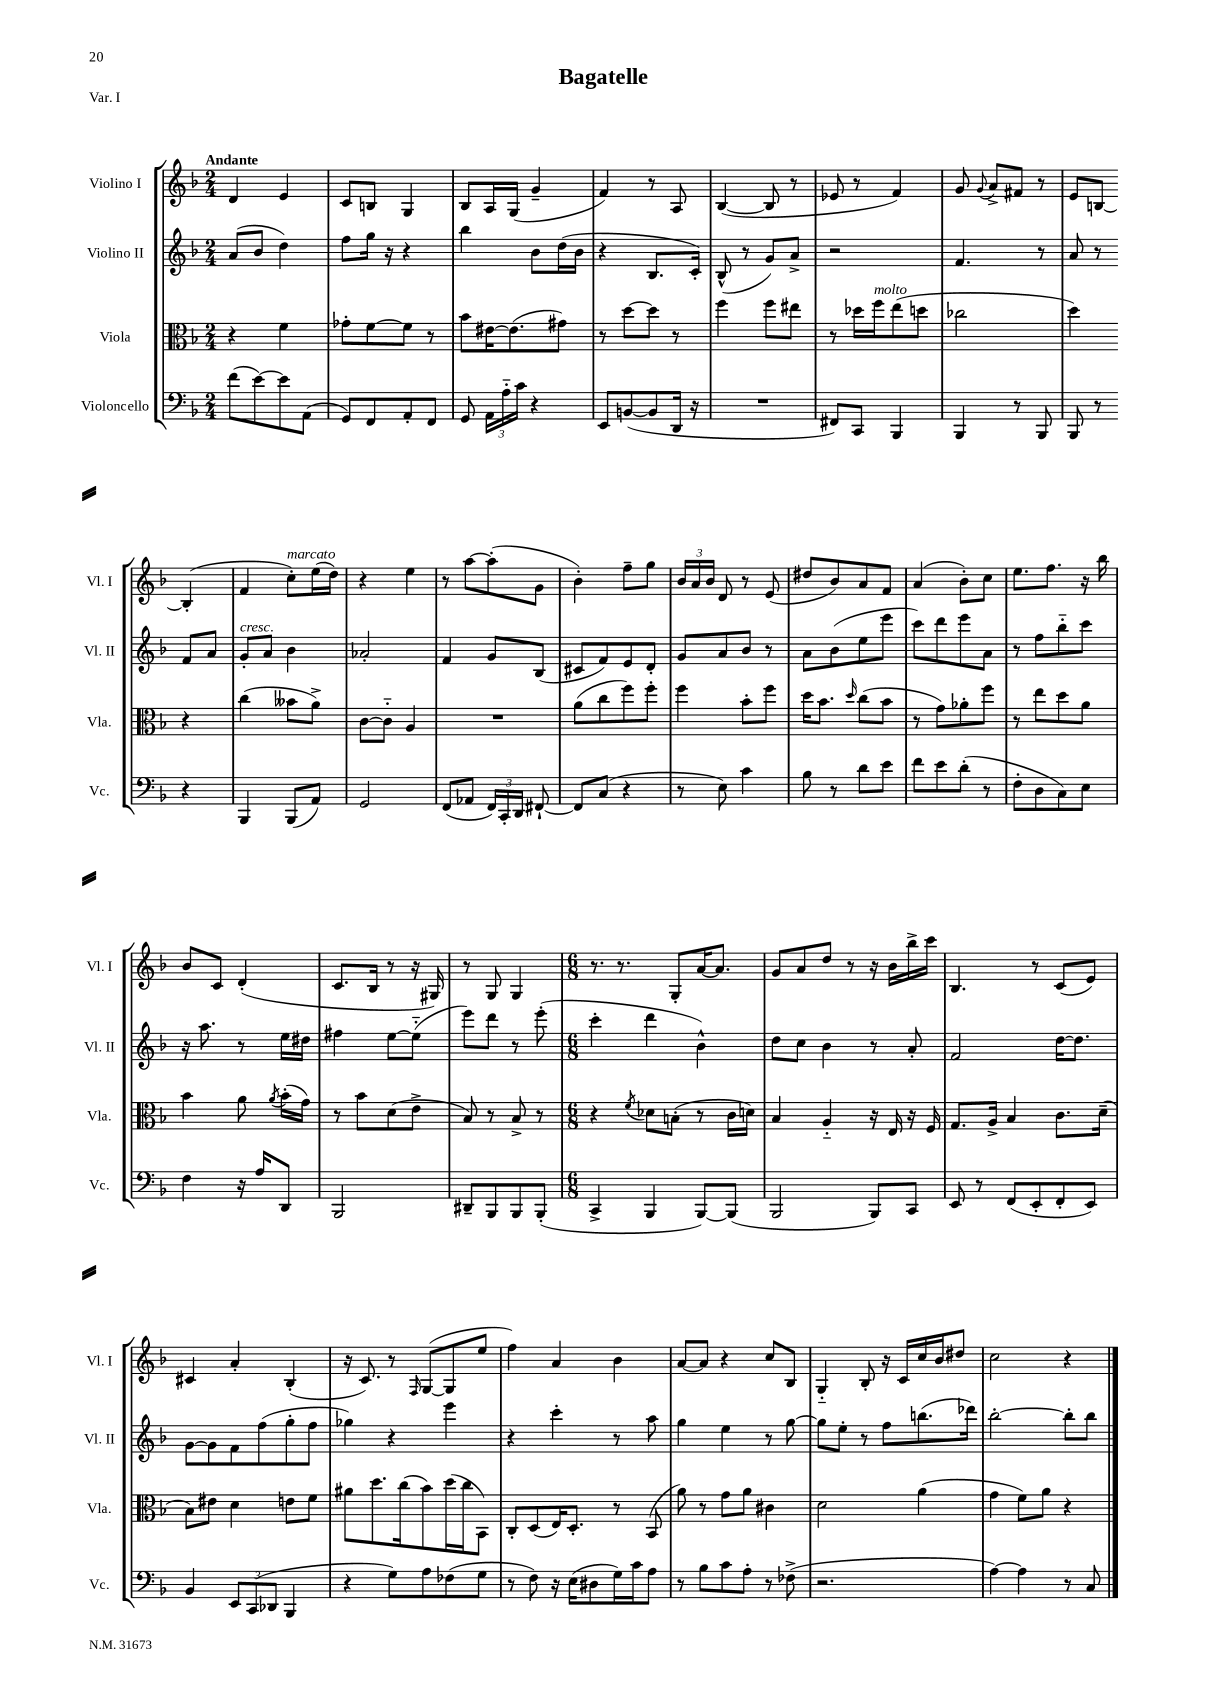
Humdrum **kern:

**kern	**kern	**kern	**kern
*staff4	*staff3	*staff2	*staff1
*clefF4	*clefC3	*clefG2	*clefG2
*k[b-]	*k[b-]	*k[b-]	*k[b-]
*M2/4	*M2/4	*M2/4	*M2/4
(8f	4r	(8a	4d
[8e)	.	8b-	.
8e]	4f	4dd)	4e
(8AA	.	.	.
=	=	=	=
8GG)	8g-'	8ff	8c
8FF	[8f	16gg	8B
.	.	16r	.
8AA'	8f]	4r	4G
8FF	8r	.	.
=	=	=	=
8GG	8b-	4bb-	8B-
24AA	[16e#	.	16A
24A'~	.	.	.
.	(8.e#]	.	(16G
24c	.	.	.
4r	.	8b-	4g~
.	8g#)	(16dd	.
.	.	16b-	.
=	=	=	=
8EE	8r	4r	4f)
([8BB	[8dd	.	.
8BB]	8dd]	8.B-	8r
16DD	8r	.	8A
16r	.	16c')	.
=	=	=	=
2r	4ff	(8B-^^	([4B-
.	.	8r	.
.	8ff	8g)	8B-]
.	8ee#	8a^	8r
=	=	=	=
8FF#)	8r	2r	8e-
8CC	16dd-	.	8r
.	16ff	.	.
4BBB-	(8ee	.	4f)
.	8dd	.	.
=	=	=	=
4BBB-	2cc-	4.f	8g
.	.	.	8qqg
.	.	.	8a^
8r	.	.	8f#
8BBB-	.	8r	8r
=	=	=	=
8BBB-	4dd)	8a	8e
8r	.	8r	[8B
4r	4r	8f	(4B']
.	.	8a	.
=	=	=	=
4BBB-	(4cc	8g'	4f
.	.	8a	.
(8BBB-	8b--	4b-	8cc')
8AA)	8a^)	.	(16ee
.	.	.	16dd)
=	=	=	=
2GG	[8c	2a-'	4r
.	8c'~]	.	.
.	4A	.	4ee
=	=	=	=
(8FF	2r	4f	8r
8AA-	.	.	[8aa
24FF)	.	8g	(8aa']
24CC'	.	.	.
24DD	.	.	.
[8FF#`	.	(8B-	8g
=	=	=	=
8FF#]	(8a	8c#	4b-')
(8C	8cc	8f)	.
4r	8ff)	8e	8ff~
.	8ff'	8d'	8gg
=	=	=	=
8r	4ff	8g	24b-
.	.	.	24a
.	.	.	24b-
8E)	.	8a	8d
4c	8b-'	8b-	8r
.	8ff	8r	(8e
=	=	=	=
8B-	16dd	8a	8dd#
.	8.b-	.	.
8r	.	(8b-	8b-)
.	16qqdd	.	.
8d	(8cc	8ee	8a
8e	8b-	8eee	8f
=	=	=	=
8f	8r	8ccc)	(4a
8e	8g)	8ddd	.
(8d'	8a-'	8eee	8b-')
8r	8ff	8a	8cc
=	=	=	=
8F'	8r	8r	8.ee
8D	8ee	8ff	.
.	.	.	8.ff
8C)	8dd	8bb-'~	.
8E	8a	8ccc	16r
.	.	.	16bb-
=	=	=	=
4F	4b-	16r	8b-
.	.	8.aa	.
.	.	.	8c
16r	8a	8r	(4d'
16A	.	.	.
.	8qa	.	.
8DD	(16b-'	16ee	.
.	16g)	16dd#	.
=	=	=	=
2BBB-	8r	4ff#	8.c
.	8b-	.	.
.	.	.	16B-
.	(8d	[8ee	8r
.	8e^	(8ee'~]	16r
.	.	.	16G#)
=	=	=	=
8DD#~	8B-)	8eee)	8r
8BBB-	8r	8ddd	8G
8BBB-	8B-^	8r	4G
(8BBB-'	8r	(8eee'	.
=	=	=	=
*M6/8	*M6/8	*M6/8	*M6/8
4CC^	4r	4ccc'	8.r
.	.	.	8.r
.	8qf	.	.
4BBB-	8d-	4ddd	.
.	(8B'	.	8G'
[8BBB-)	8r	4b-^^)	[16a
.	.	.	8.a]
(8BBB-]	16c	.	.
.	16d)	.	.
=	=	=	=
2BBB-	4B-	8dd	8g
.	.	8cc	8a
.	4A'~	4b-	8dd
.	.	.	8r
8BBB-)	16r	8r	16r
.	16E	.	16b-
8CC	16r	8a'	16bb-^
.	16F	.	16ccc
=	=	=	=
8EE	8.G	2f	4.B-
8r	.	.	.
.	16A^	.	.
(8FF	4B-	.	.
8EE'	.	.	8r
8FF'	8.c	[16dd	(8c
.	.	8.dd]	.
8EE)	.	.	8e)
.	(16d~	.	.
=	=	=	=
4BB-	8B-)	[8g	4c#
.	8e#	8g]	.
12EE	4d	8f	4a'
(12CC	.	.	.
.	.	(8ff	.
12DD-	.	.	.
4BBB-	8e	8gg'	(4B-'
.	8f	8ff	.
=	=	=	=
4r	8a#	4gg-)	16r
.	.	.	8.c)
.	8.dd	.	.
8G)	.	4r	8r
.	(16cc	.	.
.	.	.	16qqF
8A	8b-)	.	([8G
(8F-	(16dd	4eee	8G]
.	16cc	.	.
8G	8BB-)	.	8ee
=	=	=	=
8r	8C'	4r	4ff)
8F)	(8D	.	.
16r	16E)	4ccc'	4a
(16E	8.D'	.	.
8D#	.	.	.
16G)	8r	8r	4b-
16c	.	.	.
8A	(8BB-	8aa	.
=	=	=	=
8r	8a)	4gg	[8a
8B-	8r	.	8a]
8c	8g	4ee	4r
8A'	8a	.	.
8r	4c#	8r	8cc
(8F-^	.	[8gg	8B-
=	=	=	=
2.r	2d	8gg]	4G'~
.	.	8ee'	.
.	.	8r	8B-'
.	.	8ff	16r
.	.	.	16c
.	(4a	(8.bb	16cc
.	.	.	16b-
.	.	.	8dd#
.	.	16ddd-)	.
=	=	=	=
[4A)	4g	[2bb-'	2cc
4A]	8f)	.	.
.	8a	.	.
8r	4r	8bb-']	4r
8C	.	8bb-	.
==	==	==	==
*-	*-	*-	*-
